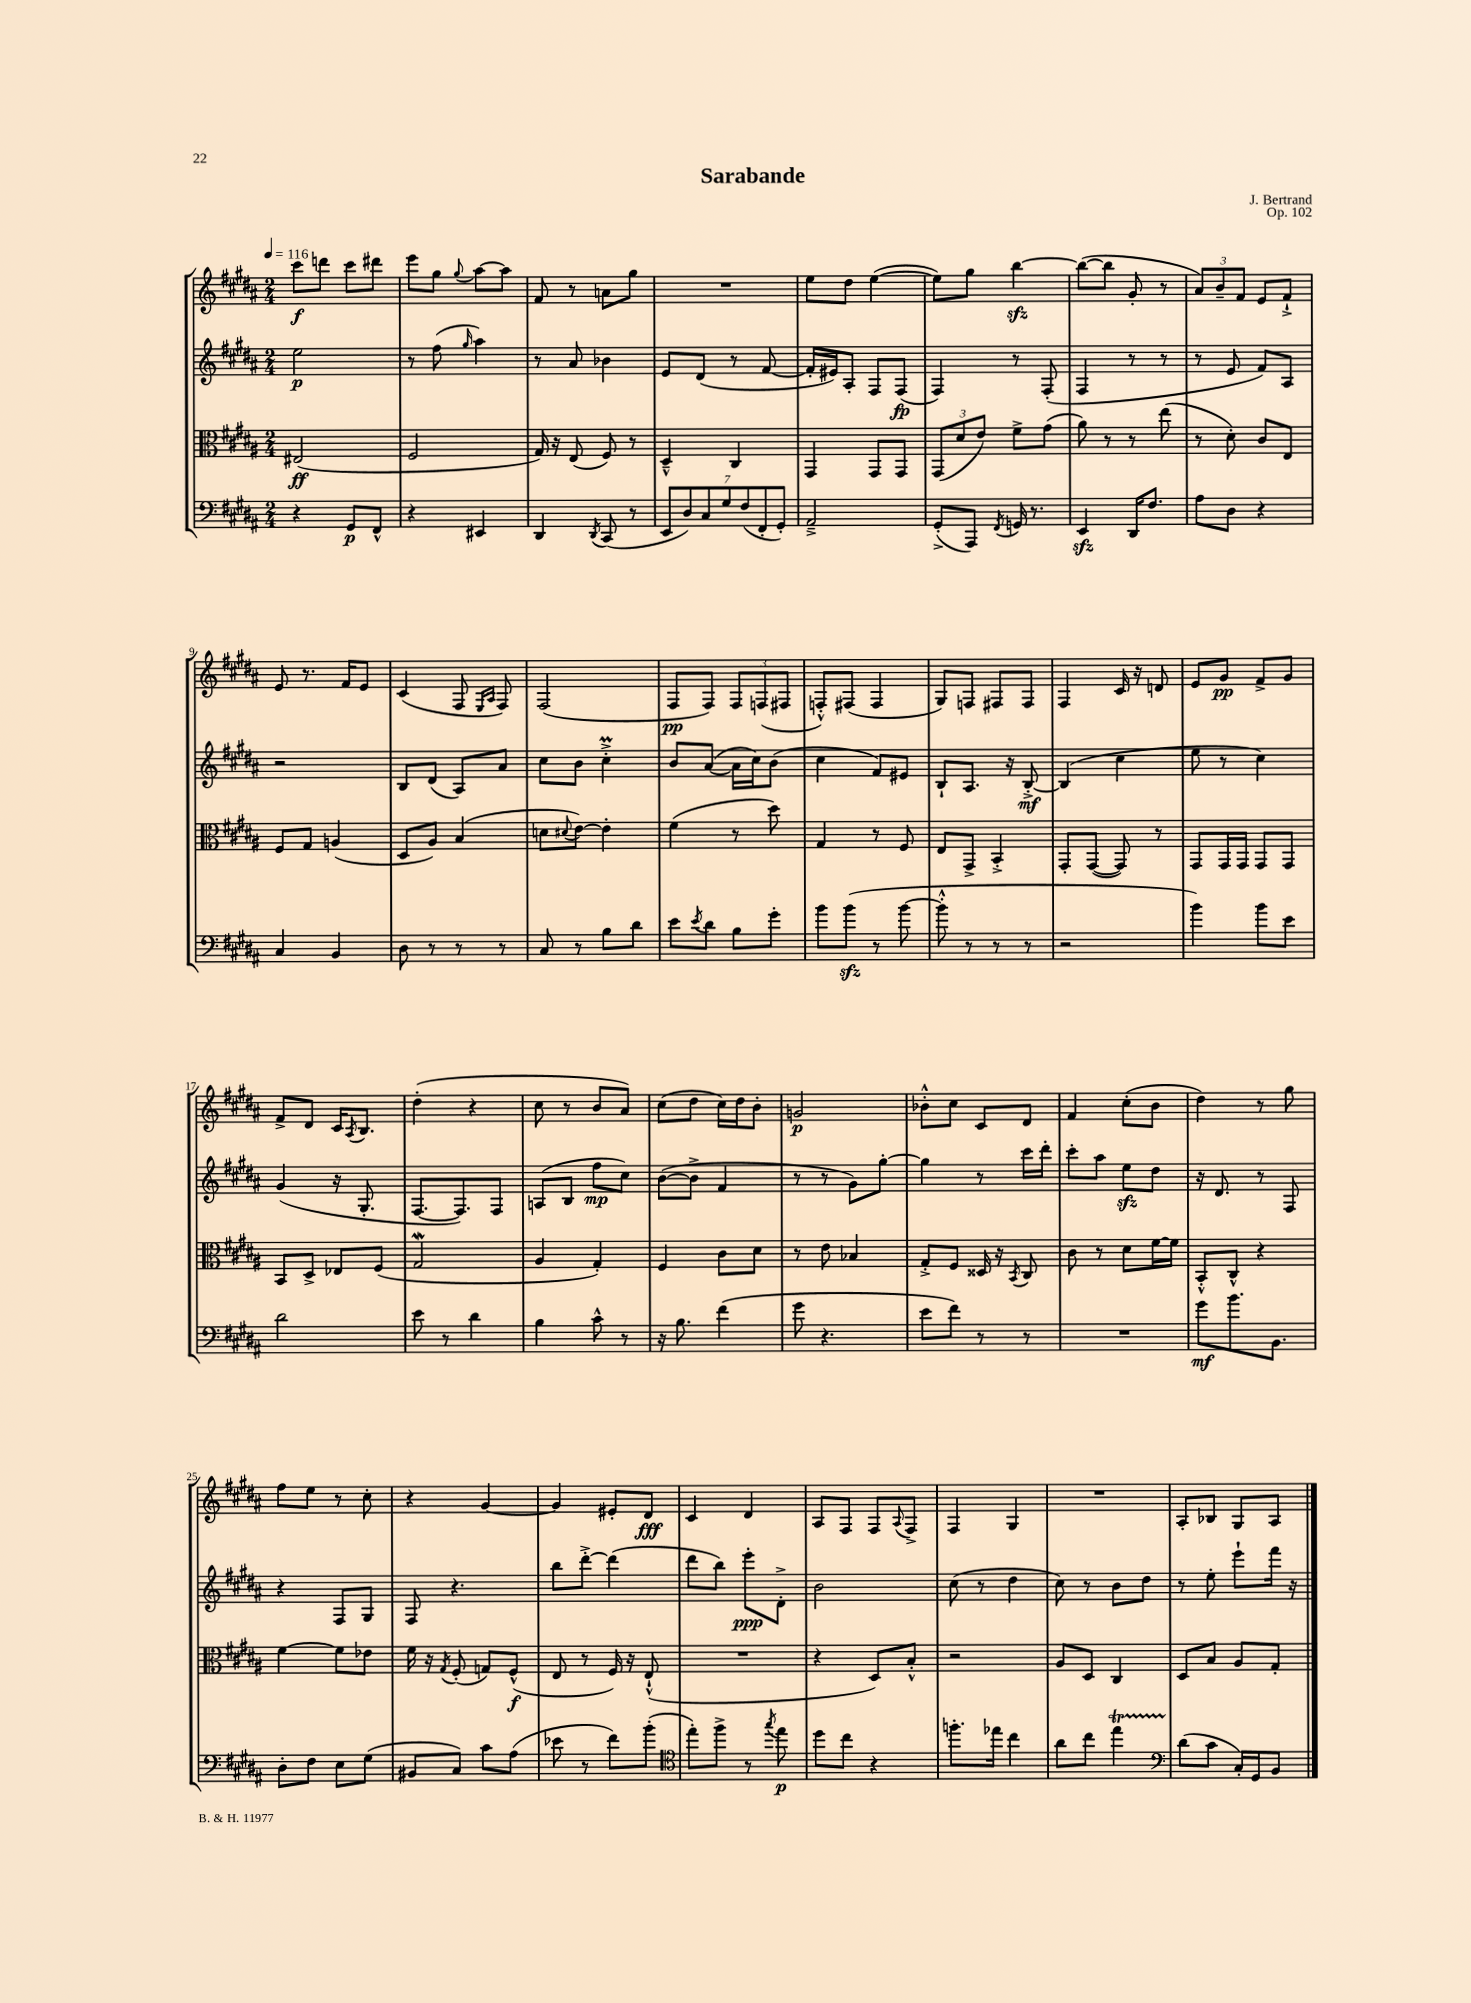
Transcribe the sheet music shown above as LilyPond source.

\header { title = "Sarabande" composer = "J. Bertrand" opus = "Op. 102" }
<<
\new StaffGroup <<
\new Staff = "s0" {
    \clef treble \key b \major \numericTimeSignature \time 2/4 \tempo 4 = 116
    cis'''8\f d'''8 cis'''8 dis'''8 |
    e'''8 gis''8 \appoggiatura { gis''8 } ais''8~ ais''8 |
    fis'8 r8 a'8 gis''8 |
    R2 |
    e''8 dis''8 e''4~( |
    e''8) gis''8 b''4~\sfz |
    b''8~( b''8 gis'8-. r8 |
    \tuplet 3/2 { ais'8) b'8-- fis'8 } e'8 fis'8-!-> |
    e'8 r8. fis'16 e'8 |
    cis'4( fis8 \grace { e16 ais16 } fis8) |
    fis2( |
    fis8\pp fis8) \tuplet 3/2 { fis8 f8( fis8 } |
    f8-.-^) fis8( fis4 |
    gis8) f8 fis8 fis8 |
    fis4 cis'16 r16 d'8 |
    e'8 gis'8\pp fis'8-> gis'8 |
    fis'8-> dis'8 cis'16 \acciaccatura { ais8 } b8. |
    dis''4-.( r4 |
    cis''8 r8 b'8 ais'8) |
    cis''8( dis''8 cis''16) dis''16 b'8-. |
    g'2\p |
    bes'8-.-^ cis''8 cis'8 dis'8 |
    fis'4 cis''8-.( b'8 |
    dis''4) r8 gis''8 |
    fis''8 e''8 r8 cis''8-. |
    r4 gis'4~ |
    gis'4 eis'8-. dis'8\fff |
    cis'4 dis'4 |
    ais8 fis8 fis8 \appoggiatura { ais8 } fis8-> |
    fis4 gis4 |
    R2 |
    ais8-. bes8 gis8 ais8 \bar "|." |
}
\new Staff = "s1" {
    \clef treble \key b \major \numericTimeSignature \time 2/4
    e''2\p |
    r8 fis''8( \grace { gis''16 } ais''4) |
    r8 ais'8 bes'4 |
    e'8 dis'8( r8 fis'8~ |
    fis'16-. eis'16) ais8-. fis8 fis8\fp( |
    fis4) r8 fis8-.( |
    fis4 r8 r8 |
    r8 e'8 fis'8) ais8 |
    r2 |
    b8 dis'8( ais8) ais'8 |
    cis''8 b'8 cis''4-.->\prall |
    b'8 ais'8~( ais'16 cis''16) b'8( |
    cis''4 fis'8) eis'8 |
    b8-! ais8. r16 b8~-.->\mf |
    b4( cis''4 |
    e''8 r8 cis''4) |
    gis'4( r16 gis8.-. |
    fis8.~ fis8.) fis8 |
    a8( b8 fis''8\mp cis''8) |
    b'8~( b'8-> fis'4 |
    r8 r8 gis'8) gis''8~-. |
    gis''4 r8 cis'''16 dis'''16-. |
    cis'''8-. ais''8 e''8\sfz dis''8 |
    r16 dis'8. r8 fis8 |
    r4 fis8 gis8 |
    fis8 r4. |
    b''8 dis'''8~-.-> dis'''4( |
    dis'''8 b''8) e'''8-.\ppp dis'8-.-> |
    b'2 |
    cis''8( r8 dis''4 |
    cis''8) r8 b'8 dis''8 |
    r8 e''8-. e'''8-! fis'''16 r16 \bar "|." |
}
\new Staff = "s2" {
    \clef alto \key b \major \numericTimeSignature \time 2/4
    eis2\ff( |
    fis2 |
    gis16) r16 e8( fis8) r8 |
    dis4---^ cis4 |
    gis,4 gis,8 gis,8 |
    \tuplet 3/2 { gis,8( dis'8 e'8) } fis'8-> gis'8( |
    ais'8) r8 r8 e''8( |
    r8 dis'8-.) cis'8 e8 |
    fis8 gis8 a4( |
    dis8 ais8) b4( |
    d'8 \appoggiatura { dis'8 } e'8~) e'4-. |
    fis'4( r8 dis''8) |
    gis4 r8 fis8 |
    e8 gis,8-> b,4-.-> |
    gis,8-. gis,8~( gis,8) r8 |
    gis,8 gis,16 gis,16 gis,8 gis,8 |
    b,8 dis8-> ees8 fis8( |
    gis2\mordent |
    ais4 gis4-.) |
    fis4 cis'8 dis'8 |
    r8 e'8 bes4 |
    gis8-.-> fis8 disis16 r16 \acciaccatura { b,8 } cis8 |
    cis'8 r8 dis'8 fis'16~ fis'16 |
    b,8-.-^ cis8-^ r4 |
    fis'4~ fis'8 ees'8 |
    fis'16 r16 \acciaccatura { gis8 } fis8-.( g8) fis8-^\f( |
    e8 r8 fis16) r16 e8-!-^( |
    R2 |
    r4 dis8) b8-.-^ |
    r2 |
    ais8 dis8 cis4 |
    dis8 b8 ais8 gis8-. \bar "|." |
}
\new Staff = "s3" {
    \clef bass \key b \major \numericTimeSignature \time 2/4
    r4 gis,8\p fis,8-^ |
    r4 eis,4 |
    dis,4 \acciaccatura { dis,8 } cis,8( r8 |
    \tuplet 7/4 { e,8 dis8) cis8 gis8 fis8( fis,8-. gis,8-.) } |
    ais,2---> |
    gis,8-.->( ais,,8) \acciaccatura { fis,8 } g,16 r8. |
    e,4\sfz dis,16 fis8. |
    ais8 dis8 r4 |
    cis4 b,4 |
    dis8 r8 r8 r8 |
    cis8 r8 b8 dis'8 |
    e'8 \acciaccatura { e'8 } dis'8 b8 gis'8-. |
    b'8 b'8\sfz( r8 b'8~ |
    b'8-.-^ r8 r8 r8 |
    r2 |
    b'4) b'8 e'8 |
    dis'2 |
    e'8 r8 dis'4 |
    b4 cis'8-^ r8 |
    r16 b8. fis'4( |
    gis'8 r4. |
    e'8 fis'8) r8 r8 |
    R2 |
    gis'8\mf b'8. b,8. |
    dis8-. fis8 e8 gis8( |
    bis,8 cis8) cis'8 ais8( |
    ees'8 r8 fis'8) b'8-.( |
    \clef tenor e''8-.) fis''8-> r8 \acciaccatura { gis''8 } e''8\p |
    dis''8 cis''8 r4 |
    f''8.-. ees''16 cis''4 |
    ais'8 cis''8 e''4\startTrillSpan |
    \clef bass dis'8\stopTrillSpan( cis'8 cis16-.) gis,16 b,8 \bar "|." |
}
>>
>>
